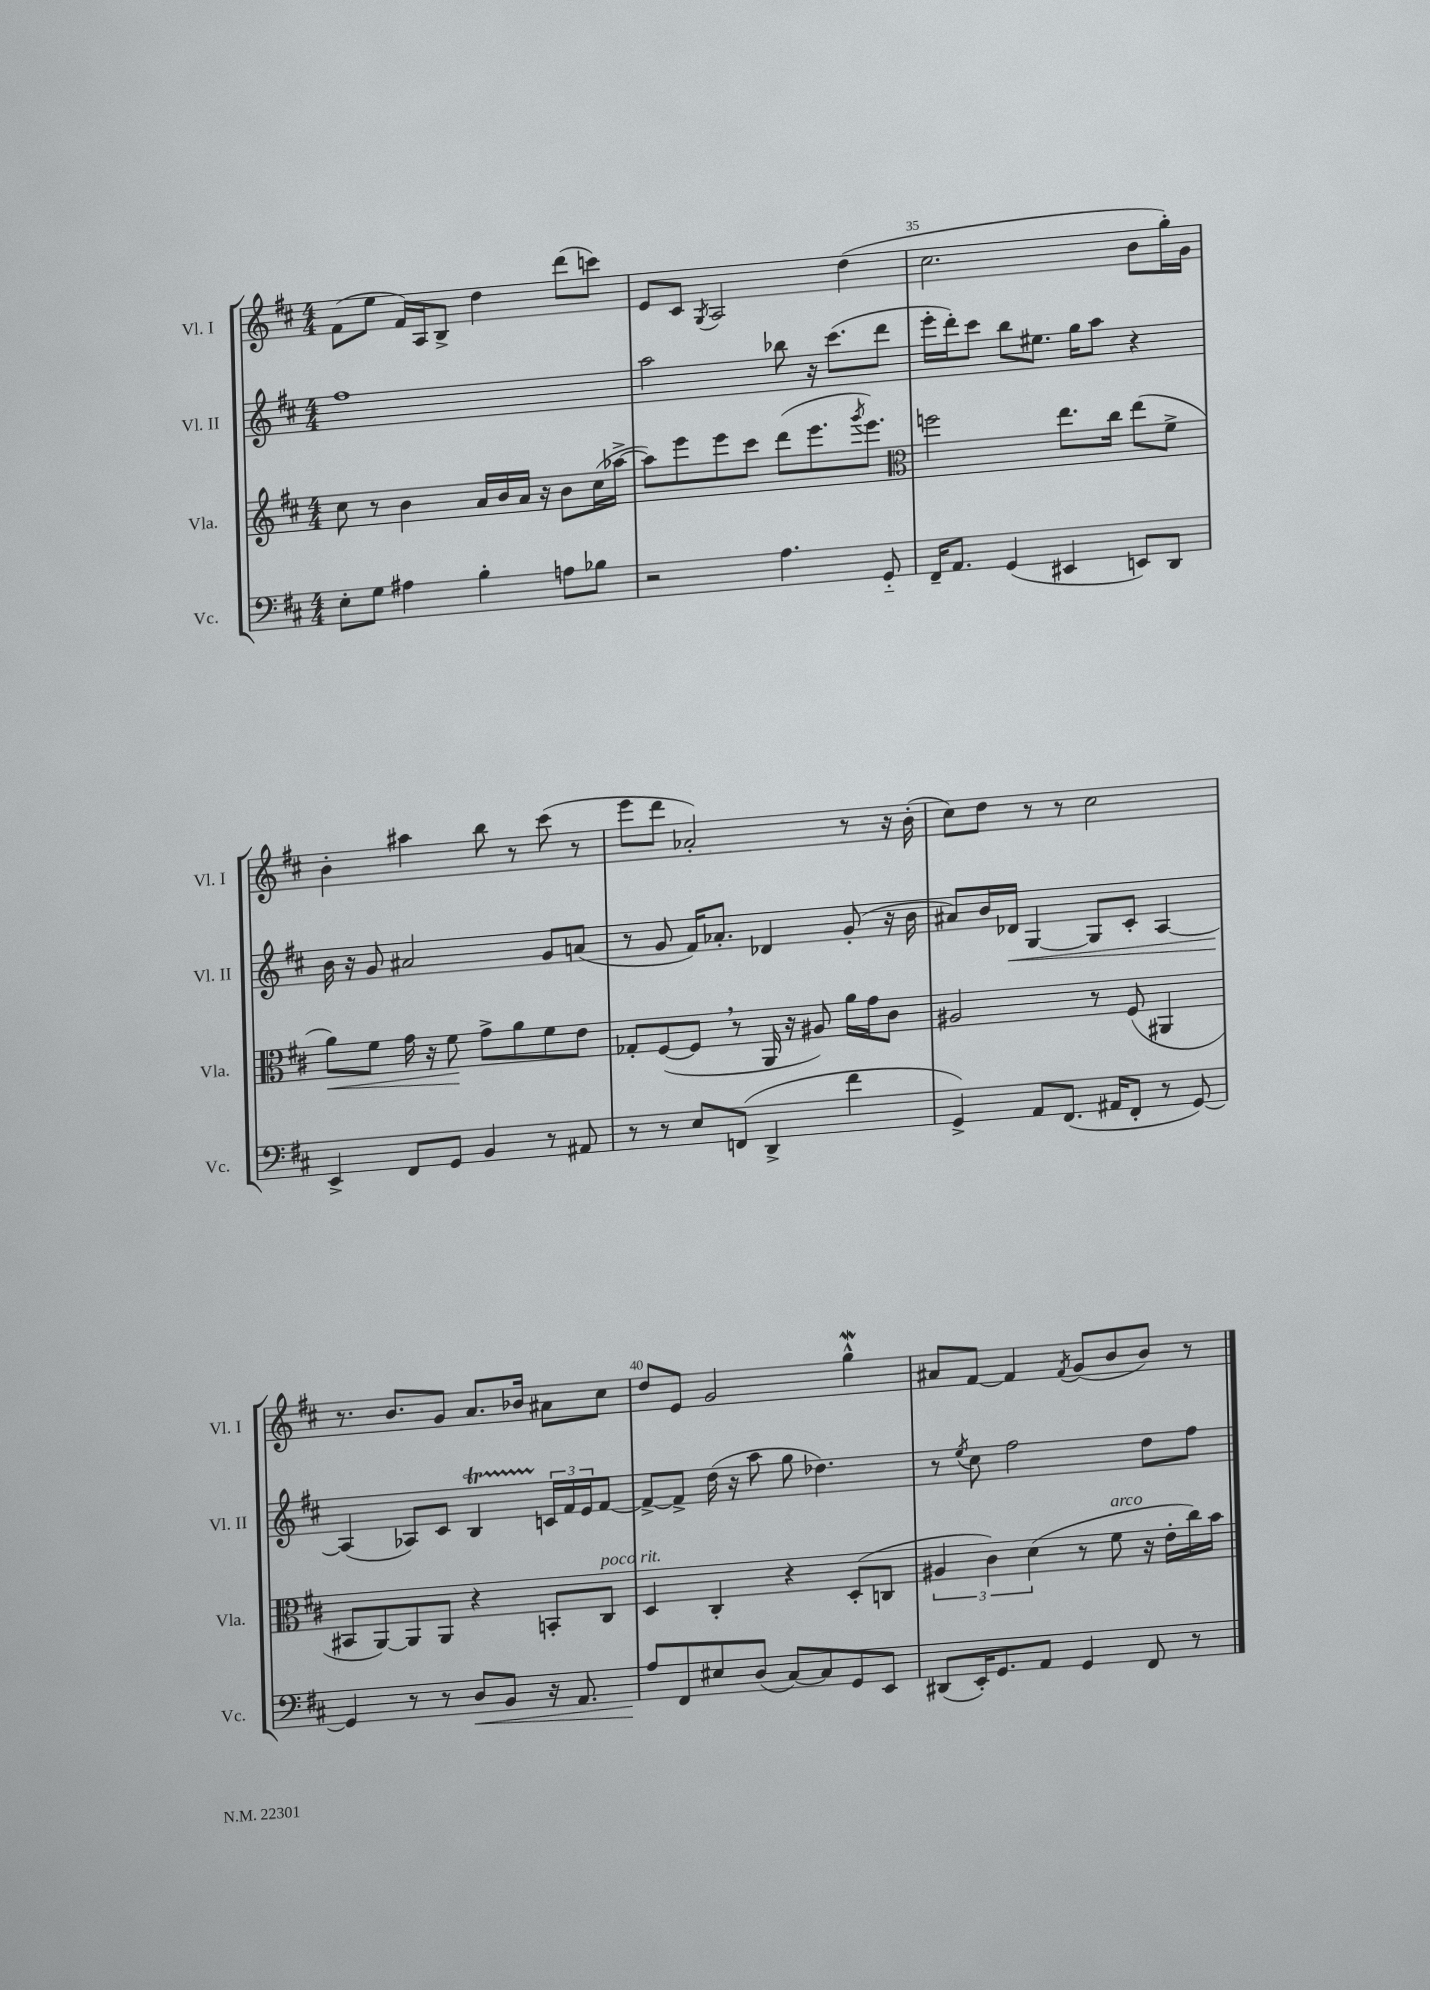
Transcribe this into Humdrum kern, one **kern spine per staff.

**kern	**dynam	**kern	**dynam	**kern	**dynam	**kern
*part4	*part4	*part3	*part3	*part2	*part2	*part1
*staff4	*staff4	*staff3	*staff3	*staff2	*staff2	*staff1
*I"Vc.	*	*I"Vla.	*	*I"Vl. II	*	*I"Vl. I
*I'Vc.	*	*I'Vla.	*	*I'Vl. II	*	*I'Vl. I
*clefF4	*	*clefG2	*	*clefG2	*	*clefG2
*k[f#c#]	*	*k[f#c#]	*	*k[f#c#]	*	*k[f#c#]
*M4/4	*	*M4/4	*	*M4/4	*	*M4/4
=33	=33	=33	=33	=33	=33	=33
8E'\L	.	8cc#\	.	1ff#	.	(8f#\L
8G\J	.	8r	.	.	.	8ee\J
4A#X\	.	4b\	.	.	.	16f#/LL)
.	.	.	.	.	.	16A/J
.	.	.	.	.	.	8B^/J
4B'\	.	16a/LL	.	.	.	4dd\
.	.	16b/	.	.	.	.
.	.	16a/JJ	.	.	.	.
.	.	16r	.	.	.	.
8An\L	.	8b\L	.	.	.	(8ddd\L
8B-X\J	.	(16cc#\L	.	.	.	8cccn\J)
.	.	[16aa-X^\JJ	.	.	.	.
=34	=34	=34	=34	=34	=34	=34
2r	.	8aa-\L])	.	2aa\	.	8e/L
.	.	8eee\	.	.	.	8c#/J
.	.	.	.	.	.	8qG/
.	.	8eee\	.	.	.	2A/
.	.	8ccc#\J	.	.	.	.
4.A\	.	(8ddd\L	.	8bb-X\	.	.
.	.	8.eee\	.	16r	.	.
.	.	.	.	(8.ccc#\L	.	.
.	.	.	.	.	.	(4dd\
.	.	8qggg/	.	.	.	.
.	.	8.eee\J)	.	.	.	.
8GG/	.	.	.	8ddd\J	.	.
=35	=35	=35	=35	=35	=35	=35
*	*	*clefC3	*	*	*	*
16FF#~/KL	.	2ffn\	.	16eee'\LL	.	2.cc#\
8.AA/J	.	.	.	16ddd'\J)	.	.
.	.	.	.	8ccc#\J	.	.
(4GG/	.	.	.	8bb\L	.	.
.	.	.	.	8.ee#X\J	.	.
4EE#X/	.	8.ee\L	.	.	.	.
.	.	.	.	16gg\KL	.	.
.	.	.	.	8aa\J	.	.
.	.	16cc#\Jk	.	.	.	.
8EEn/L)	.	(8ee\L	.	4r	.	8b\L
8DD/J	.	8f#^\J	.	.	.	16gg'\L)
.	.	.	.	.	.	16g\JJ
!!LO:LB:g=z
=36	=36	=36	=36	=36	=36	=36
!	!	!	!LO:HP:b	!	!	!
4EE^/	.	8a\L)	<	16b\	.	4b'\
.	.	.	.	16r	.	.
.	.	8f#\J	.	8g/	.	.
8FF#/L	.	16g\	.	2a#X/	.	4aa#X\
.	.	16r	.	.	.	.
8GG/J	.	8f#\	.	.	.	.
4BB/	.	8g^\L	[	.	.	8bb\
.	.	8a\	.	.	.	8r
8r	.	8f#\	.	8g/L	.	(8ccc#\
8AA#X/	.	8e\J	.	(8an/J	.	8r
=37	=37	=37	=37	=37	=37	=37
8r	.	8G-X'/L	.	8r	.	8eee\L
8r	.	([8F#/	.	8g/	.	8ddd\J
8E/L	.	8F#,/J]	.	16f#/KL)	.	2a-X'/)
.	.	.	.	8.a-X'/J	.	.
(8FFn/J	.	8r	.	.	.	.
4DD^/	.	16AA/	.	4d-X/	.	.
.	.	16r	.	.	.	.
.	.	8A#X/)	.	.	.	.
4f#\	.	16a\LL	.	(8g'/	.	8r
.	.	16g\J	.	.	.	.
.	.	8c#\J	.	16r	.	16r
.	.	.	.	16b\	.	(16b'\
=38	=38	=38	=38	=38	=38	=38
4GG^/)	.	2A#X/	.	8a#X/L)	.	8cc#\L)
.	.	.	.	16b/L	.	8dd\J
!	!	!	!	!	!LO:HP:b	!
.	.	.	.	16d-X/JJ	<	.
8AA/L	.	.	.	[4G/	.	8r
(8.FF#/J	.	.	.	.	.	8r
.	.	8r	.	8G/L]	.	2cc#\
16AA#X/KL	.	.	.	.	.	.
8FF#'/J	.	(8F#/	.	8c#'/J	.	.
8r	.	4AA#X/	.	[4A/	.	.
[8GG/)	.	.	.	.	.	.
!!LO:LB:g=z
=39	=39	=39	=39	=39	=39	=39
4GG/]	.	8BB#X/L	.	(4A/]	.	8.r
.	.	[8AA/)	.	.	.	.
.	.	.	.	.	.	8.b/L
8r	.	8AA/]	.	8A-X/L)	[	.
8r	.	8AA/J	.	8c#/J	.	8g/J
!	!LO:HP:b	!	!	!	!	!
8D/L	<	4r	.	4BT/	.	8.a/L
8BB/J	.	.	.	.	.	.
.	.	.	.	.	.	16b-X/Jk
16r	.	8BBn'/L	.	24cn/LL	.	8a#X\L
.	.	.	.	24f#/	.	.
8.AA/	.	.	.	.	.	.
.	.	.	.	24e/J	.	.
!	!	!LO:TX:a:i:t=poco rit.	!	!	!	!
.	.	8C#/J	.	[8f#/J	.	8cc#\J
=40	=40	=40	=40	=40	=40	=40
8A/L	.	4D/	.	8f#^/L_	.	8dd/L
8FF#/	[	.	.	8f#^/J]	.	8e/J
8E#X/	.	4C#'/	.	(16dd\	.	2g/
.	.	.	.	16r	.	.
(8D/J	.	.	.	8aa\	.	.
[8C#/L)	.	4r	.	8gg\	.	.
8C#/]	.	.	.	4.dd-X\)	.	.
8GG/	.	(8D'/L	.	.	.	4ggw^^\
8EE/J	.	8Cn/J	.	.	.	.
=41	=41	=41	=41	=41	=41	=41
(8DD#X/L	.	6A#X/	.	8r	.	8a#X/L
.	.	.	.	8qee/	.	.
16EE'/K)	.	.	.	8cc#\	.	[8f#/J
.	.	6c#\)	.	.	.	.
8.GG/	.	.	.	.	.	.
.	.	.	.	2ff#\	.	4f#/]
.	.	(6d\	.	.	.	.
8AA/J	.	.	.	.	.	.
.	.	.	.	.	.	8qf#/
4GG/	.	8r	.	.	.	(8g/L
!	!	!LO:TX:a:i:t=arco	!	!	!	!
.	.	8f#\	.	.	.	8b/
8FF#/	.	16r	.	8dd\L	.	8b/J)
.	.	16e'\LL	.	.	.	.
8r	.	16cc#\)	.	8ff#\J	.	8r
.	.	16b\JJ	.	.	.	.
==	==	==	==	==	==	==
*-	*-	*-	*-	*-	*-	*-
